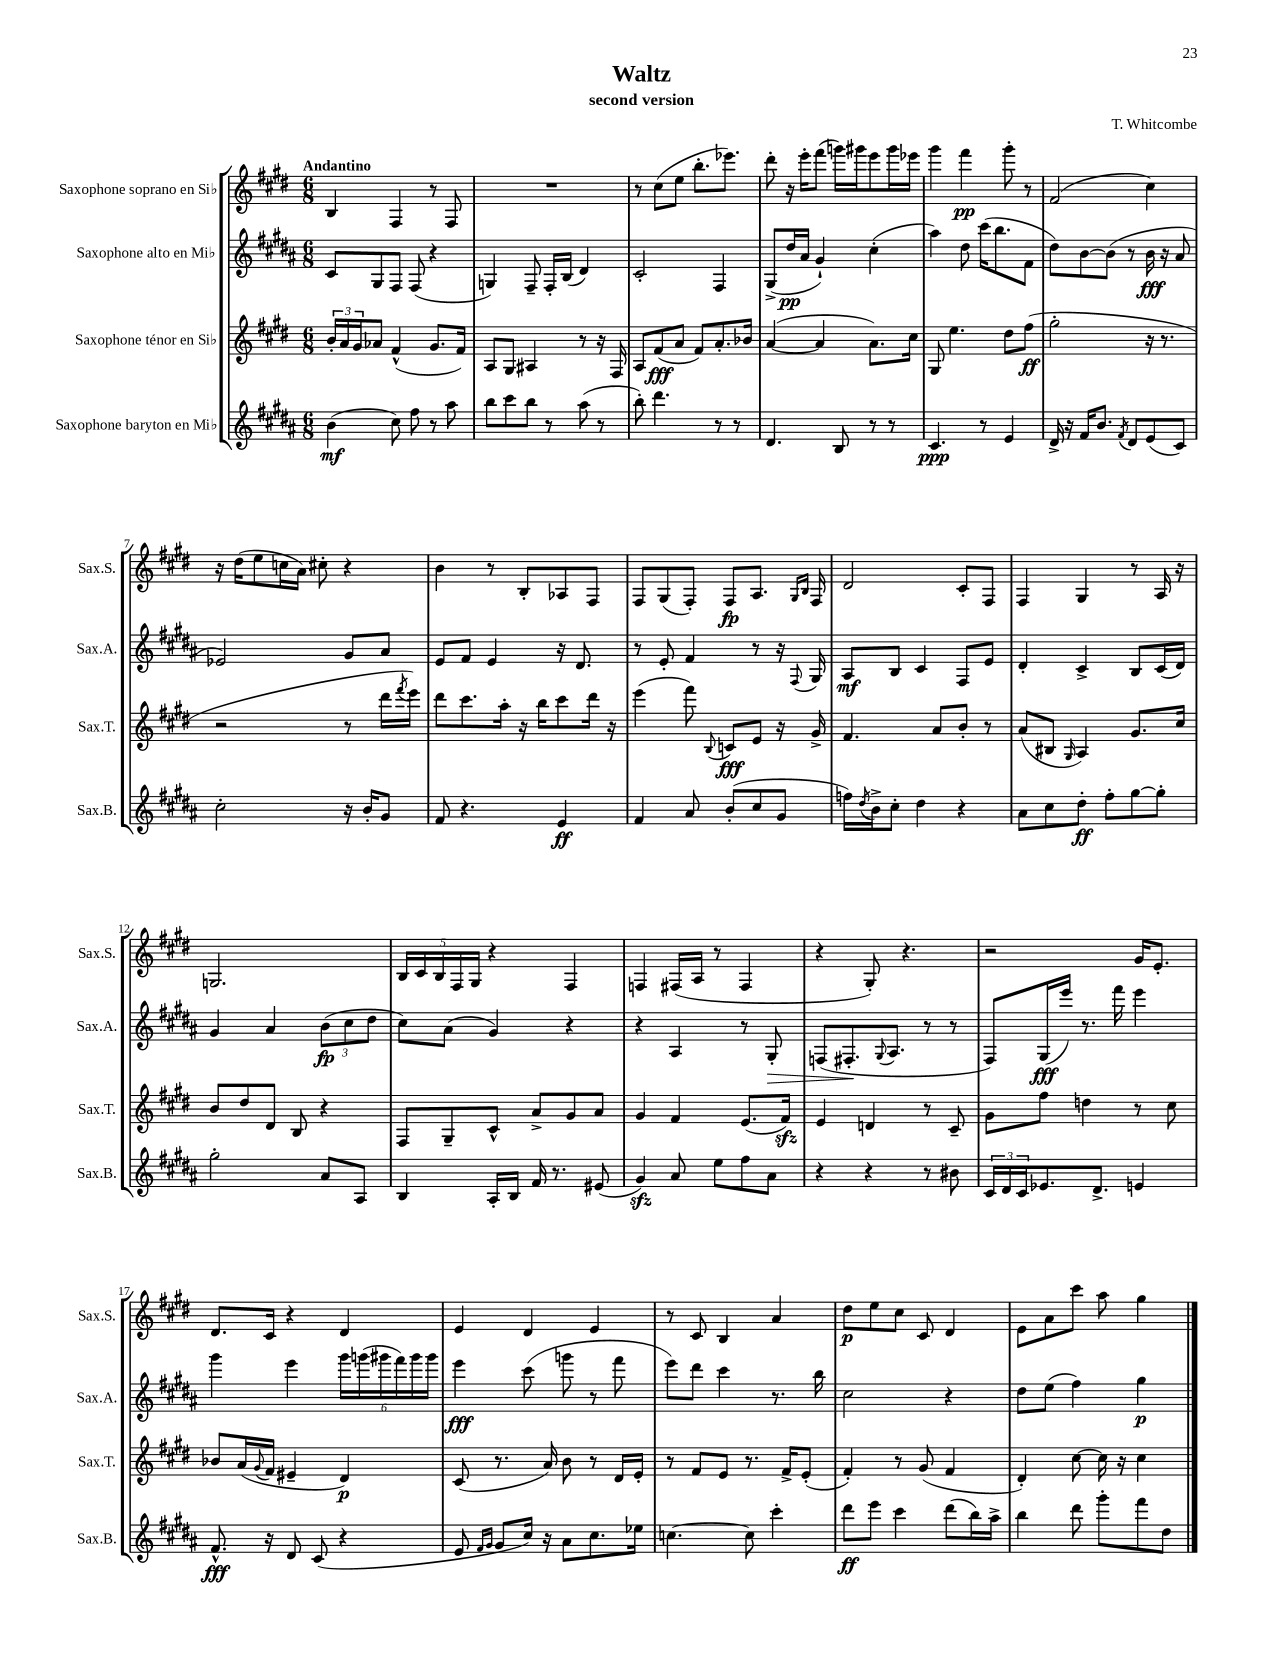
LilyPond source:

\header { title = "Waltz" composer = "T. Whitcombe" subtitle = "second version" }
<<
\new StaffGroup <<
\new Staff = "s0" \with { instrumentName = "Saxophone soprano en Sib" shortInstrumentName = "Sax.S." } {
    \clef treble \key e \major \numericTimeSignature \time 6/8 \tempo "Andantino"
    b4 fis4 r8 fis8 |
    R2. |
    r8 cis''8( e''8 b''8.-. ees'''8.) |
    dis'''8-. r16 e'''16-. fis'''8( g'''16) gis'''16 e'''8 gis'''16 ees'''16 |
    gis'''4 fis'''4\pp gis'''8-. r8 |
    fis'2( cis''4) |
    r16 dis''16( e''8 c''16 a'16) cis''8-. r4 |
    b'4 r8 b8-. aes8 fis8 |
    fis8 gis8( fis8-.) fis8\fp a8. \grace { gis16 b16 } fis16 |
    dis'2 cis'8-. fis8 |
    fis4 gis4 r8 a16 r16 |
    g2. |
    \tuplet 5/4 { b16 cis'16 b16 fis16 gis16 } r4 fis4 |
    f4 fis16( a16 r8 fis4 |
    r4 gis8-.) r4. |
    r2 gis'16 e'8.-. |
    dis'8. cis'16 r4 dis'4 |
    e'4 dis'4 e'4 |
    r8 cis'8 b4 a'4 |
    dis''8\p e''8 cis''8 cis'8 dis'4 |
    e'8 a'8 cis'''8 a''8 gis''4 \bar "|." |
}
\new Staff = "s1" \with { instrumentName = "Saxophone alto en Mib" shortInstrumentName = "Sax.A." } {
    \clef treble \key b \major \numericTimeSignature \time 6/8
    cis'8 gis8 fis8 fis8( r4 |
    g4) fis8-- fis16-. b16( dis'4) |
    cis'2-. fis4 |
    gis8->( dis''16\pp ais'16 gis'4-!) cis''4-.( |
    ais''4) dis''8 cis'''16( b''8. fis'8 |
    dis''8) b'8~ b'8( r8 b'16\fff r16 ais'8 |
    ees'2) gis'8 ais'8 |
    e'8 fis'8 e'4 r16 dis'8. |
    r8 e'8-. fis'4 r8 r16 \appoggiatura { fis8 } gis16 |
    ais8\mf b8 cis'4 fis8 e'8 |
    dis'4-. cis'4-> b8 cis'16( dis'16) |
    gis'4 ais'4 \tuplet 3/2 { b'8\fp( cis''8 dis''8 } |
    cis''8) ais'8( gis'4) r4 |
    r4 ais4 r8 gis8-.\> |
    f8( fis8.-.\! \appoggiatura { gis8 } ais8. r8 r8 |
    fis8) gis16\fff( e'''16) r8. fis'''16 e'''4 |
    gis'''4 e'''4 \tuplet 6/4 { gis'''16 g'''16( gis'''16 fis'''16) gis'''16 gis'''16 } |
    e'''4\fff cis'''8( g'''8 r8 fis'''8 |
    e'''8) dis'''8 cis'''4 r8. b''16 |
    cis''2 r4 |
    dis''8 e''8( fis''4) gis''4\p \bar "|." |
}
\new Staff = "s2" \with { instrumentName = "Saxophone ténor en Sib" shortInstrumentName = "Sax.T." } {
    \clef treble \key e \major \numericTimeSignature \time 6/8
    \tuplet 3/2 { b'16-. a'16 gis'16 } aes'8 fis'4-^( gis'8. fis'16) |
    a8 gis8 ais4 r8 r16 fis16 |
    a8 fis'8\fff( a'8 fis'8) a'8.-. bes'16 |
    a'4~( a'4 a'8.) cis''16 |
    gis8 e''4. dis''8 fis''8\ff( |
    gis''2-. r16 r8. |
    r2 r8 dis'''16 \acciaccatura { fis'''8 } e'''16) |
    dis'''8 cis'''8. a''16-. r16 b''16 cis'''8 dis'''16 r16 |
    e'''4( fis'''8) \appoggiatura { b8 } c'8\fff e'8 r16 gis'16-> |
    fis'4. a'8 b'8-. r8 |
    a'8( bis8 \grace { gis16 } a4) gis'8. cis''16 |
    b'8 dis''8 dis'8 b8 r4 |
    fis8 gis8-- cis'8-^ a'8-> gis'8 a'8 |
    gis'4 fis'4 e'8.( fis'16\sfz) |
    e'4 d'4 r8 cis'8-- |
    gis'8 fis''8 d''4 r8 cis''8 |
    bes'8 a'16( \appoggiatura { gis'8 } fis'16 eis'4-- dis'4\p) |
    cis'8( r8. a'16) b'8 r8 dis'16 e'16-. |
    r8 fis'8 e'8 r8. fis'16-> e'8-.( |
    fis'4-.) r8 gis'8( fis'4 |
    dis'4-.) cis''8~ cis''16 r16 cis''4 \bar "|." |
}
\new Staff = "s3" \with { instrumentName = "Saxophone baryton en Mib" shortInstrumentName = "Sax.B." } {
    \clef treble \key b \major \numericTimeSignature \time 6/8
    b'4\mf( cis''8) fis''8 r8 ais''8 |
    b''8 cis'''8 b''8 r8 ais''8( r8 |
    b''8-.) dis'''4. r8 r8 |
    dis'4. b8 r8 r8 |
    cis'4.\ppp r8 e'4 |
    dis'16-> r16 fis'16 b'8. \acciaccatura { fis'8 } dis'8 e'8( cis'8) |
    cis''2-. r16 b'16-. gis'8 |
    fis'8 r4. e'4\ff |
    fis'4 ais'8 b'8-.( cis''8 gis'8 |
    f''16) \acciaccatura { dis''8 } b'16-> cis''8-. dis''4 r4 |
    ais'8 cis''8 dis''8-.\ff fis''8-. gis''8~ gis''8-. |
    gis''2-. ais'8 ais8 |
    b4 ais16-. b16 fis'16 r8. eis'8( |
    gis'4\sfz) ais'8 e''8 fis''8 ais'8 |
    r4 r4 r8 bis'8 |
    \tuplet 3/2 { cis'16 dis'16 cis'16 } ees'8. dis'8.-> e'4 |
    fis'8.-^\fff r16 dis'8 cis'8( r4 |
    e'8 \grace { fis'16 gis'16 } gis'8 cis''16) r16 ais'8 cis''8. ees''16 |
    c''4.~ c''8 cis'''4-. |
    dis'''8\ff e'''8 cis'''4 dis'''8( b''16) ais''16-> |
    b''4 dis'''8 gis'''8-. fis'''8 dis''8 \bar "|." |
}
>>
>>
